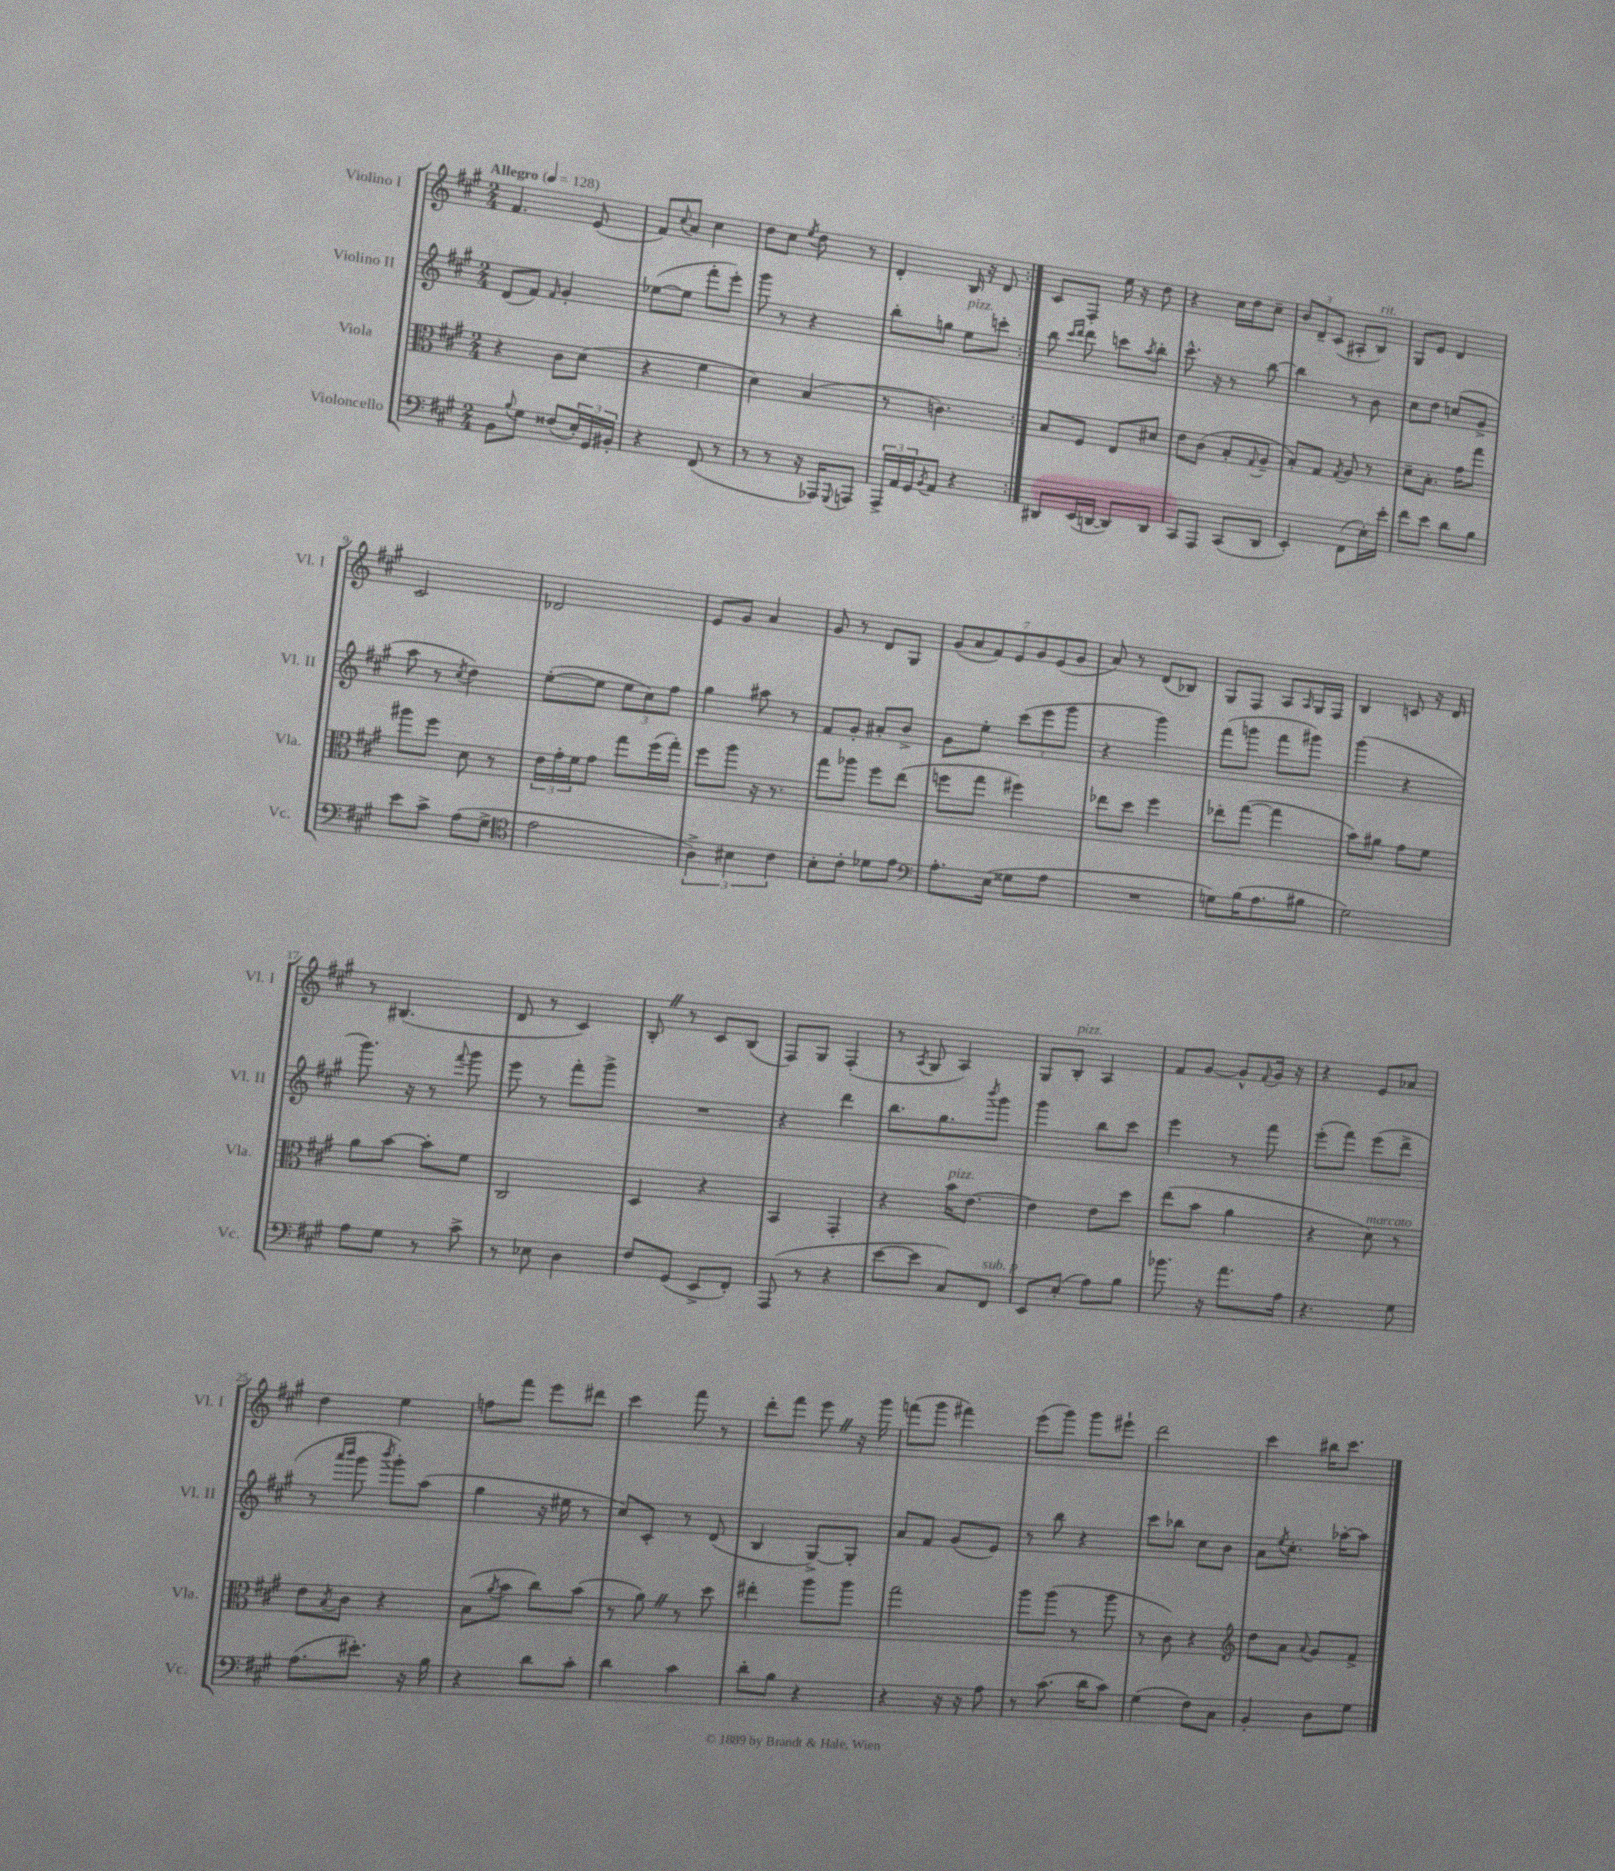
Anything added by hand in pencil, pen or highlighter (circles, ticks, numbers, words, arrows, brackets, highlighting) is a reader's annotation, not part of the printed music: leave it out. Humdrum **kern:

**kern	**kern	**kern	**kern
*staff4	*staff3	*staff2	*staff1
*clefF4	*clefC3	*clefG2	*clefG2
*k[f#c#g#]	*k[f#c#g#]	*k[f#c#g#]	*k[f#c#g#]
*M2/4	*M2/4	*M2/4	*M2/4
*MM128	*MM128	*MM128	*MM128
8BB\L	4r	(8d/L	4.f#/
8qqB/	.	.	.
8G#\J	.	8f#/J)	.
.	.	16qqf#/	.
(8F##/L	8c#\L	4g#'/	.
24E'/L)	(8d\J	.	(8e/
24GG#/	.	.	.
24BB#'/JJ	.	.	.
=	=	=	=
4r	4r	([8ee-\L	8f#/L)
.	.	.	8qqcc#/
.	.	8ee-\]J	8a/J
(8FF#/	4f#\	8fff#'\L	4cc#\
8r	.	8eee'\J)	.
=	=	=	=
8r	4d\)	8ggg#\	8dd\L
8r	.	8r	8cc#\J
.	.	.	8qee/
16r	(4B/	4r	8dd\
16AAA-/LK)	.	.	.
8qqGGG#/	.	.	.
8AAA/J	.	.	8r
=	=	=	=
24AAA^/LL	8r	8bb'\L	4d'/
24AA/	.	.	.
24GG#/J	.	.	.
8qBB/	.	.	.
8AA/J	4.c\)	8gg\J	.
4r	.	8ee\L	16B/
.	.	.	16r
.	.	8ccc'\J	8d/
=:|!	=:|!	=:|!	=:|!
8DD#/L	8B/L	8bb\	8c#/L
.	.	16qqccc#/LL	.
.	.	16qqddd/JJ	.
(16EE/L	8F#/J	8ddd\	8F#'/J
[16DD/JJ	.	.	.
8DD/]L)	8E/L	8ccc\L	16ee\
.	.	.	16r
.	.	8qaa/	.
8DD/J	8d#/J	8bb'\J	8dd\
=	=	=	=
8CC#/L	8e\L	8.ccc#^^\	4r
8AAA/J	(8c#\J	.	.
.	.	16r	.
(8CC#/L	8B'/L	8r	16cc#\LL
.	.	.	16dd\J
.	8qqG#/	.	.
8DD/J	8A~/J	[8bb\	8cc#~\J
=	=	=	=
4EE'/)	8B'/L)	4bb\]	12b/L
.	.	.	12d~/
.	8G#/J	.	.
.	.	.	(12c#/J
.	8qG#/	.	.
(8FF#\L	8A/	8r	8A#'/L
16E'\L)	8r	8b\	8B/J)
16e'\JJ	.	.	.
=	=	=	=
8f#\L	8d~\L	8cc#\L	8G#/L
8e\J	8.B'\J	8dd\J	8e/J
8d\L	.	(8cc/L	4d/
.	16g#\LK	.	.
8B\J	8gg#\J	8g#^/J	.
=	=	=	=
8e\L	8aa#\L	8aa\	2c#/
8c#^\J	8ff#\J	8r	.
.	.	8qcc#/	.
(8A\L	8d\	4dd\)	.
8G#^\J	8r	.	.
=	=	=	=
*clefC4	*	*	*
2e\	24e\LL	([8ee'\L	2d-/
.	24g#'\	.	.
.	24f#\J	.	.
.	8g#\J	8ee\]J	.
.	8gg#\L	12ee\L	.
.	.	12cc#\)	.
.	(16ff#\L	.	.
.	.	12ff#\J	.
.	16gg#'\JJ)	.	.
=	=	=	=
6A^\)	8ff#\L	4gg#\	8e/L
.	8aa\J	.	8g#/J
6B#\	.	.	.
.	16r	8aa#\	4a/
.	8.r	.	.
6c#\	.	.	.
.	.	8r	.
=	=	=	=
8B'\L	8gg#\L	8f#/L	8g#/
8c#'\J	8aa-\J	8g#'/J	8r
8d-\L	8ff#\L	8a#'/L	8d/L
8e\J	(8ee\J	8b^/J	8G#/J
=	=	=	=
*clefF4	*	*	*
8.A'\L	8ff\L	8g#\L	(14g#/L
.	.	.	14a/
.	8gg#\J	8ee'\J	.
.	.	.	14f#/)
(16E\Jk	.	.	.
.	.	.	14e/
8G##\L	4ff#\)	(12ccc#\L	.
.	.	.	14g#/
.	.	12eee\	.
.	.	.	(14e/
8A\J	.	.	.
.	.	12ggg#\J	.
.	.	.	14g#/J
=	=	=	=
2r	8ee-\L	4r	8a/)
.	8dd\J	.	8r
.	4ff#\	4ggg#\)	(8d/L
.	.	.	8B-/J)
=	=	=	=
8G\L)	8ee-'\L	(8fff#\L	8G#/L
(16B\K	([8gg#\J	8ggg\J	8F#/J
8.A\	.	.	.
.	4gg#\]	8fff#\L	8A/L
.	.	.	16qqA/
8B#\J	.	8ggg#\J)	16G#/L
.	.	.	16F#/JJ
=	=	=	=
2G#\)	8b\L)	(4ggg#\	4B/
.	8a#\J	.	.
.	8g#\L	4r	8c/
.	8f#\J	.	16r
.	.	.	16d/
=	=	=	=
8A\L	8a\L	8.ggg#\)	8r
8G#\J	[8b\J	.	(4.B#/
.	.	16r	.
8r	8b'\]L	8r	.
.	.	8qqfff#/	.
8c#^\	8f#\J	8ggg#\	.
=	=	=	=
8r	2C#/	8eee\	8d/
8E-\	.	8r	8r
4D\	.	8fff#'\L	4c#/)
.	.	8ggg#^\J	.
=	=	=	=
8F#/L	4D/	2r	8B'/
(8GG#/J	.	.	8r
8EE^/L	4r	.	8c#/L
8FF#'/J)	.	.	(8B/J
=	=	=	=
(8AAA/	4BB/	4r	8F#/L)
8r	.	.	8G#/J
4r	4GG#'/	4ddd\	(4F#'/
=	=	=	=
[8e\L	4r	8.bb\L	8r
.	.	.	8qA/
8e\]J	.	.	8G#/
.	.	8.gg#\	.
8C#/L)	16b\LK	.	4A/)
.	[8.e\J	.	.
.	.	8qbbb/	.
8FF#/J	.	8ggg#\J	.
=	=	=	=
8EE/L	4e\]	4ggg#\	8G#/L
(8E'/J	.	.	8B'/J
8A\L)	8e\L	8bb\L	4A/
8B\J	8dd\J	8ccc#\J	.
=	=	=	=
8.b-\	(8ee\L	4eee\	8f#/L
.	8b\J	.	[8g#/J
16r	.	.	.
8.a\L	4a\	8r	8g#^^/]L
.	.	.	8qqf#/
.	.	8fff#\	16g#/Jk
16A\Jk	.	.	16r
=	=	=	=
4.r	4r	(8eee'\L	4r
.	.	8fff#\J)	.
.	8d\)	(8eee\L	8e/L
8G#\	8r	8ddd^\J	8a-/J
=	=	=	=
(8.A\L	8e\L	8r	4dd\
.	.	16qqaaa/LL	.
.	8qB/	16qqbbb/JJ	.
.	8c#\J	8ggg#\	.
8.e#'\J)	.	.	.
.	.	8qbbb/	.
.	4r	8ggg#'\L)	4ee\
16r	.	(8aa\J	.
16B\	.	.	.
=	=	=	=
4r	(8B\L	4gg#\	8ff\L
.	8qa/	.	.
.	8b\J	.	8fff#\J
8d\L	8cc#\L)	16r	8eee\L
.	.	16ee#\	.
8c#'\J	(8b\J	8r	8ddd#\J
=	=	=	=
4d\	8r	8cc#/L)	4ccc#\
.	8a\)	8c#'/J	.
4c#\	8r	8r	8fff#\
.	8dd\	(8d/	8r
=	=	=	=
8d'\L	4ee#'\	4B/	8ddd'\L
8B\J	.	.	8fff#\J
4r	8aa\L	[8G#^/L)	8eee\
.	8aa\J	8G#'/]J	16r
.	.	.	16ggg#\
=	=	=	=
4r	2gg#\	8a/L	(8fff\L
.	.	8f#/J	8ggg#\J
16r	.	(8g#/L	4fff#\)
16r	.	.	.
8A\	.	8e/J)	.
=	=	=	=
8r	8aa\L	8r	(8eee\L
(8.c#\	(8aa\J	8bb\	8ggg#\J)
.	8r	4r	8ggg#\L
16d\LK	.	.	.
8c#\J)	8aa\	.	8eee#`\J
=	=	=	=
(4G#\	8r	8ccc#\L	2ddd\
.	8c#\)	8bb-\J	.
8F#\L)	4r	8cc#\L	.
8C#\J	.	8b\J	.
=	=	=	=
*	*clefG2	*	*
4BB'/	8dd\L	8a\L	4ccc#\
.	.	8qee/	.
.	8a\J	8.cc#'\J	.
.	8qqa/	.	.
8D\L	8g#/L	.	16bb#\LK
.	.	[16aa-'\LK	8.ccc#\J
8G#\J	8f#^/J	8aa-\]J	.
==	==	==	==
*-	*-	*-	*-
